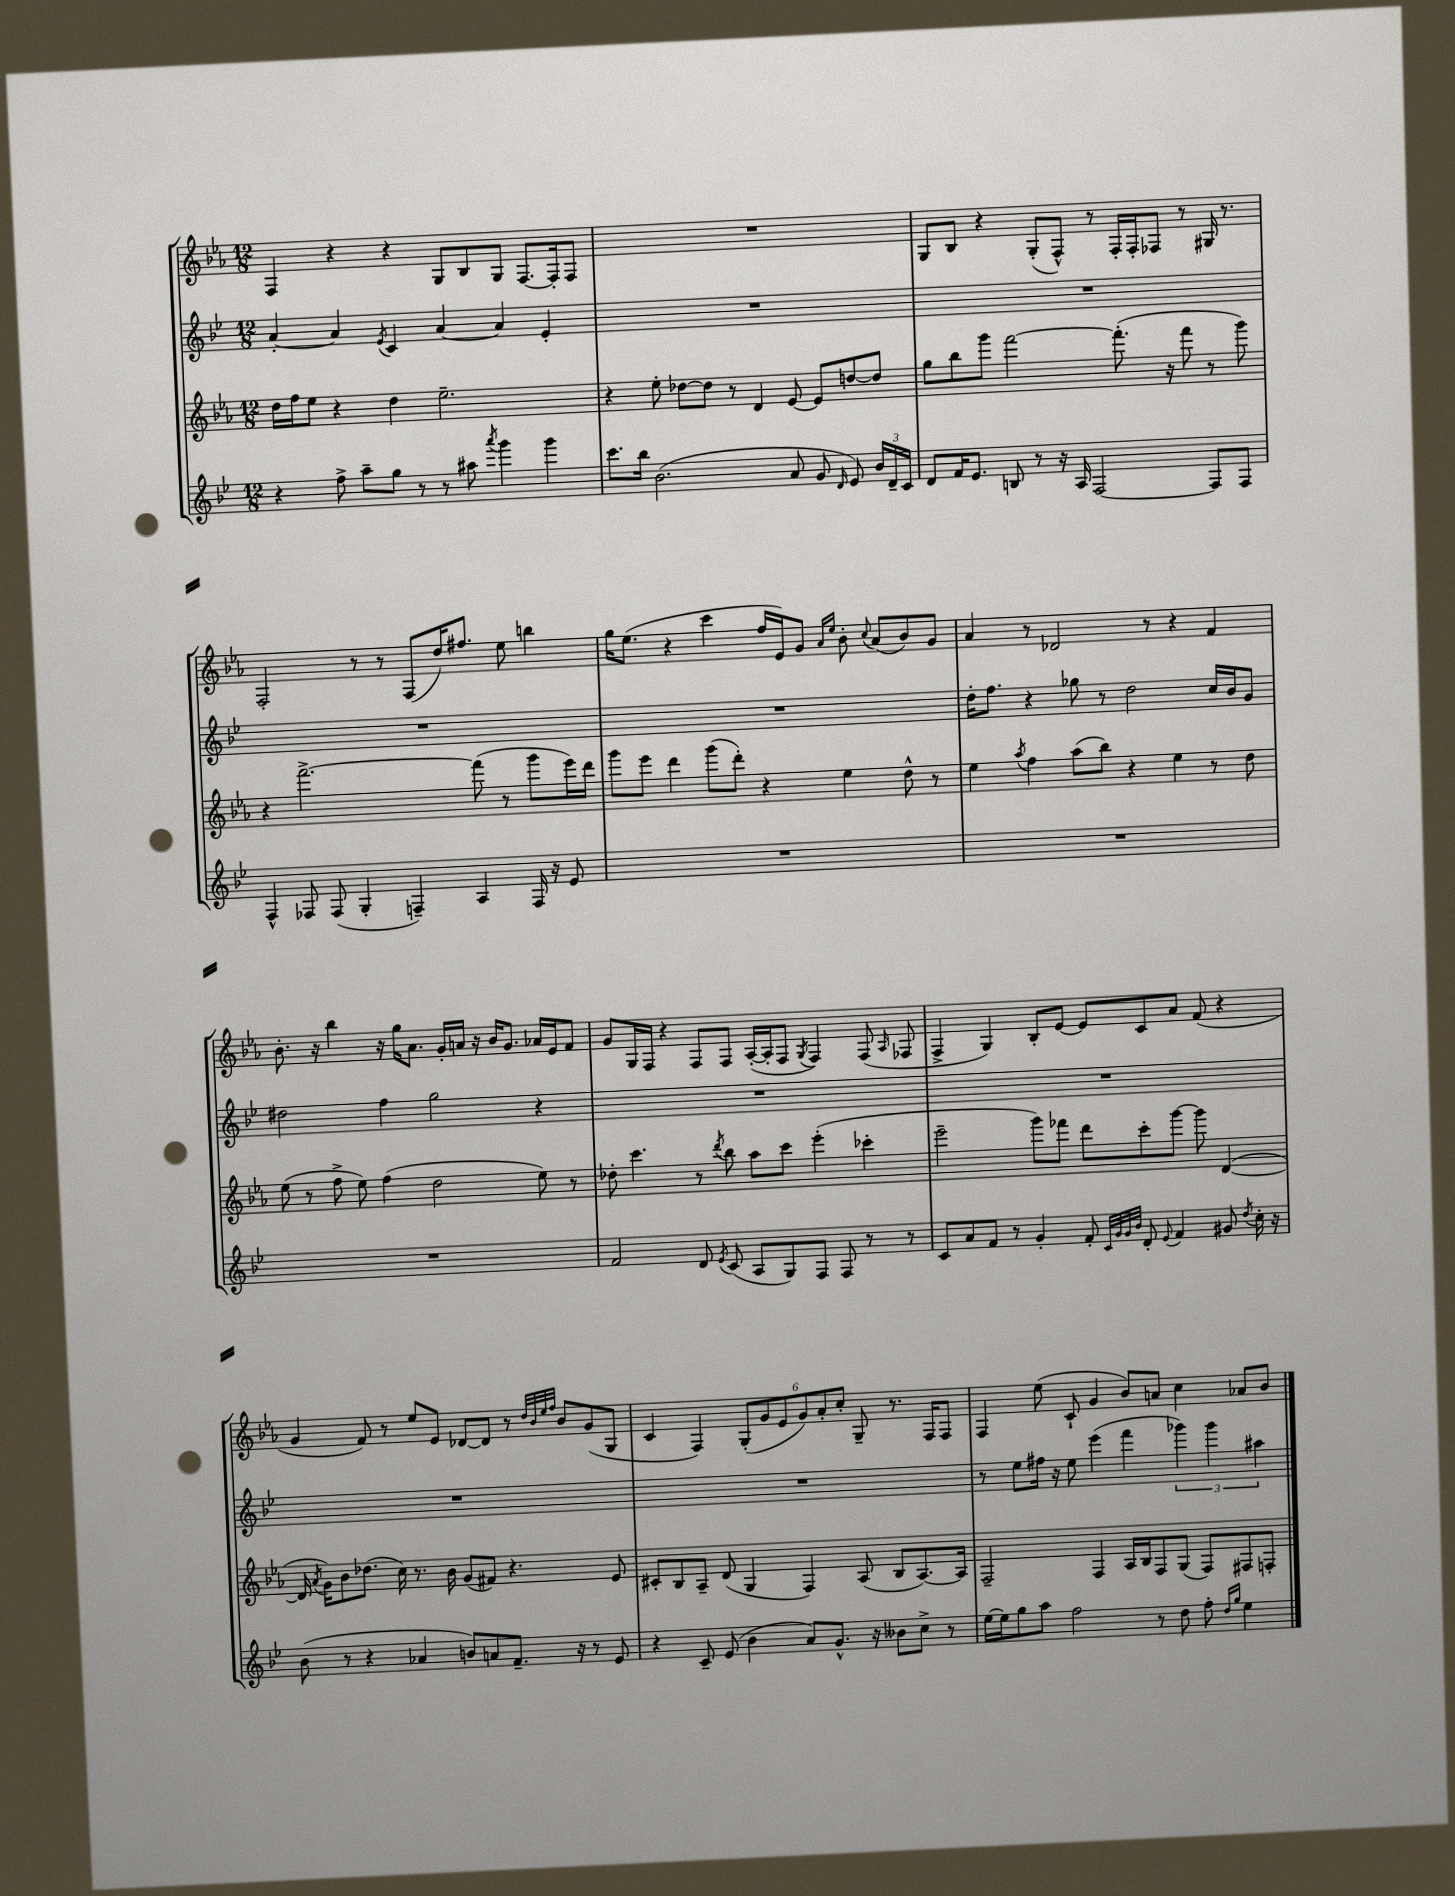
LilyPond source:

<<
\new StaffGroup <<
\new Staff = "s0" {
    \clef treble \key ees \major \numericTimeSignature \time 12/8
    \autoBeamOff f4 r4 r4 g8[ bes8 g8] f8.[~ f16-. f8] |
    R1. |
    g8[ bes8] r4 g8[-.( f8]-^) r8 f16[-. f16-. fes8] r8 gis16 r8. |
    f2-. r8 r8 f8[( d''16) fis''8.] ees''8 b''4 |
    g''16[ ees''8.]( r4 c'''4 f''16[ ees'16) g'8] \grace { aes'16[ ees''16] } bes'8-. \appoggiatura { c''8 } aes'8[( bes'8) g'8] |
    aes'4 r8 des'2 r8 r4 f'4 |
    bes'8.-. r16 bes''4 r16 g''16[ aes'8.] g'16[-. a'16] r16 bes'16[ g'8.] aes'16[ ees'16 f'8] |
    g'8[ g16 f16] r4 f8[ f8] aes16[~-.( aes16-. f8] \acciaccatura { g8 } f4) f8( \grace { aes16 } fes8 |
    f4-> g4) bes8[-. ees'8]~ ees'8[ c'8 aes'8] f'8( r4 |
    g'4 f'8) r8 ees''8[ ees'8] des'8[~ des'8] r8 \grace { d''32[ bes'32 ees''32 f''32] } bes'8[ g'8( g8] |
    c'4 f4) \tuplet 6/4 { g8[-.( g'8 ees'8 g'8) aes'8-. c''8]-. } g8-- r8. f16[ f8] |
    f4 ees''8( c'8-! g'4 bes'8[) a'8] c''4 aes'8[ bes'8] \bar "|." |
}
\new Staff = "s1" {
    \clef treble \key bes \major \numericTimeSignature \time 12/8
    \autoBeamOff a'4~-. a'4 \acciaccatura { ees'8 } c'4 a'4~ a'4 ees'4-. |
    R1. |
    R1. |
    R1. |
    R1. |
    d''16[-. f''8.] r4 ges''8 r8 d''2 c''16[ bes'16 g'8] |
    dis''2 f''4 g''2 r4 |
    R1. |
    R1. |
    R1. |
    R1. |
    r8 ees''8[ fis''16] r16 ees''8 ees'''4( f'''4 \tuplet 3/2 { ges'''4) ges'''4 ais''4 } \bar "|." |
}
\new Staff = "s2" {
    \clef treble \key ees \major \numericTimeSignature \time 12/8
    \autoBeamOff d''16[ f''16 ees''8] r4 d''4 ees''2.-- |
    r4 ees''8-. des''8[~ des''8] r8 d'4 ees'8~ ees'8[ d''8~ d''8] |
    g''8[ bes''8 g'''8] f'''2~ f'''8.-.( r16 f'''8 r8 g'''8) |
    r4 f'''2.~-> f'''8( r8 g'''8[ ees'''16) d'''16] |
    g'''8[ ees'''8] d'''4 g'''8[( d'''8]-.) r4 ees''4 d''8-^ r8 |
    ees''4 \acciaccatura { aes''8 } f''4 aes''8[( bes''8]) r4 ees''4 r8 d''8 |
    ees''8( r8 f''8-> ees''8) f''4( d''2 ees''8) r8 |
    des''8-. c'''4. r8 \acciaccatura { d'''8 } bes''8 aes''8[ c'''8] ees'''4-.( ces'''4-. |
    ees'''2-- g'''8[) fes'''8] d'''8[ c'''8-. g'''8]~ g'''8 d'4~( |
    d'16 \acciaccatura { aes'8 } g'16[) bes'8 des''8.]( c''16) r8. bes'16 g'8[( fis'8]) r4. ees'8 |
    cis'8[-. bes8 aes8]-- d'8( g4 f4) aes8( bes8[ aes8.~) aes16] |
    f2-- f4 aes16[ bes16 f8 g8]( f8[) fis8 f8]-. \bar "|." |
}
\new Staff = "s3" {
    \clef treble \key bes \major \numericTimeSignature \time 12/8
    \autoBeamOff r4 f''8-> a''8[-- g''8] r8 r8 ais''8 \acciaccatura { a'''8 } g'''4 g'''4 |
    c'''8.[ bes''16] bes'2.( a'8 g'8 \grace { d'16 } ees'8) \tuplet 3/2 { bes'16[ d'16-- c'16] } |
    d'8[ f'16 ees'8.] b8 r8 r16 a16 f2~ f8[ f8] |
    f4-^ fes8 fes8( g4-. f4--) a4 f16 r16 ees'8 |
    R1. |
    R1. |
    R1. |
    f'2 d'8 \acciaccatura { ees'8 } c'8( a8[ g8) f8] f8 r8 r8 |
    c'8[ a'8 f'8] r8 g'4-. f'8-. \grace { c'32[ g'32 g'32 bes'32] } d'8-. \appoggiatura { ees'8 } f'4 gis'8 \acciaccatura { d''8 } c''16-. r16 |
    bes'8( r8 r4 aes'4 b'8[) a'8 f'8.]-- r16 r8 ees'8 |
    r4 c'8-- ees'8( bes'4 a'8[) g'8.]-^ r16 beses'8[ c''8]-> r8 |
    ees''16[~ ees''16 g''8 a''8] f''2 r8 d''8 f''8-. \grace { d''16[ g''16] } ees''4 \bar "|." |
}
>>
>>
\layout { \context { \Score \remove "Bar_number_engraver" } }
